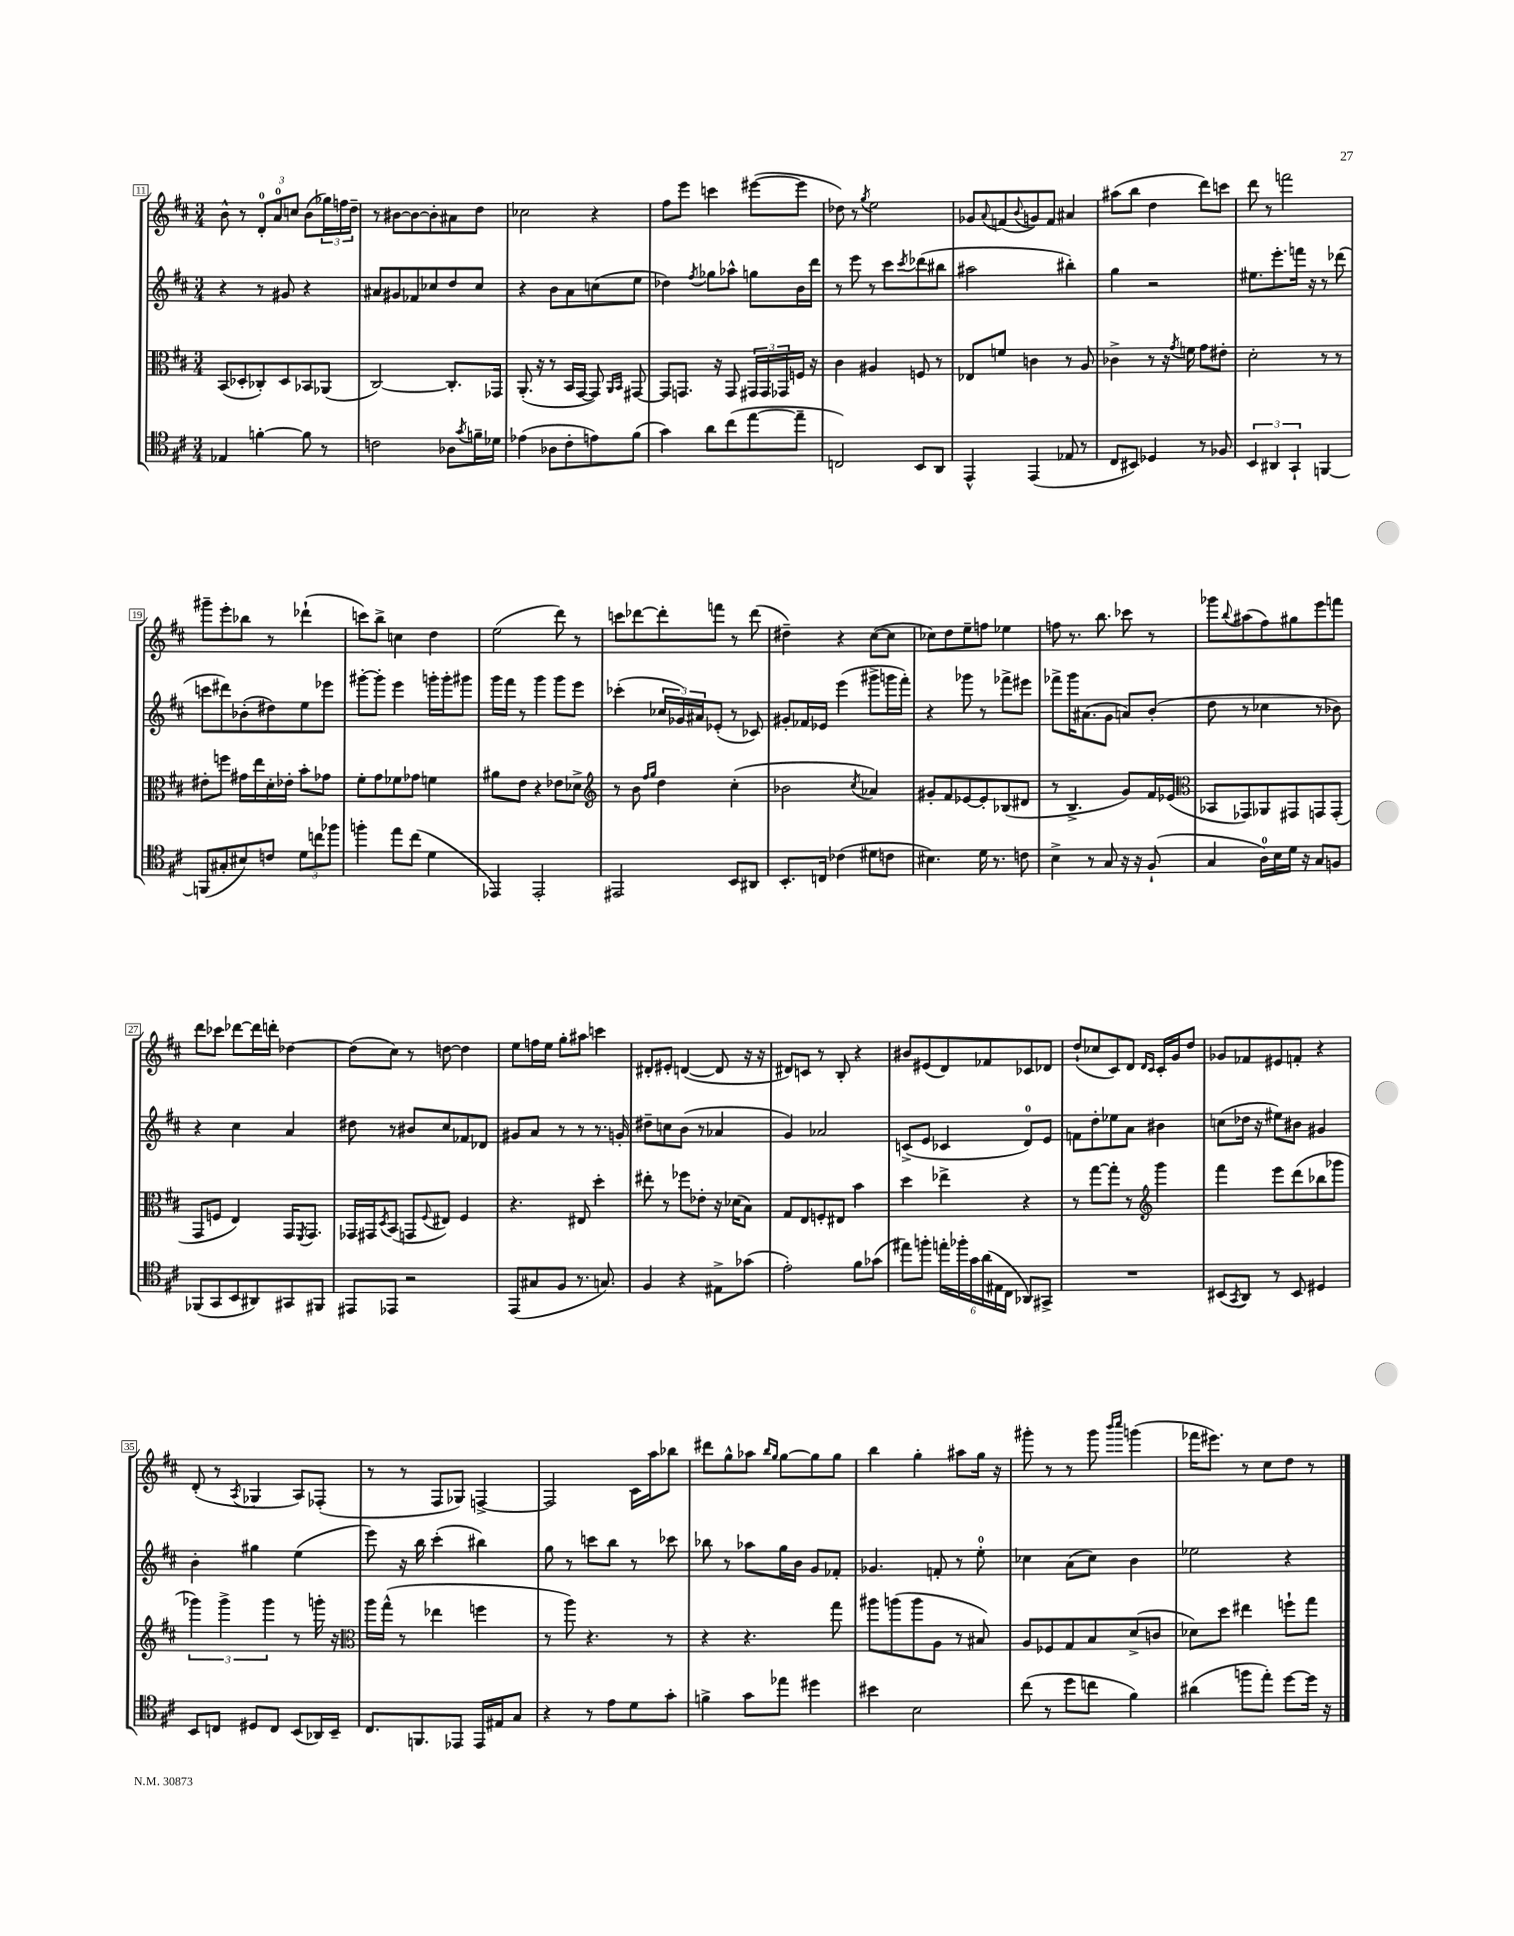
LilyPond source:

<<
\new StaffGroup <<
\new Staff = "s0" {
    \clef treble \key d \major \numericTimeSignature \time 3/4
    b'8-^ r8 \tuplet 3/2 { d'8-0-. a'8-0 c''8 } b'8( \tuplet 3/2 { ges''16) f''16 d''16-- } |
    r8 bis'8~ bis'8~ bis'8-. ais'8 d''8 |
    ces''2 r4 |
    fis''8 e'''8 c'''4 eis'''8~( eis'''8 |
    des''8) r8 \acciaccatura { g''8 } e''2 |
    ges'8 \appoggiatura { a'8 } f'8( \appoggiatura { b'8 } g'8) f'8 ais'4 |
    ais''8( b''8 d''4 d'''8) c'''8 |
    d'''8 r8 f'''2 |
    gis'''8-- e'''8-. bes''8 r8 des'''4-!( |
    c'''8) b''8-> c''4 d''4 |
    e''2( d'''8) r8 |
    c'''8 des'''8~ des'''8-. f'''8 r8 des'''8( |
    dis''4--) r4 cis''8~( cis''8 |
    ces''8) d''8 e''8-- f''8 ees''4 |
    f''8 r8. b''8. ces'''8 r8 |
    ges'''8 \appoggiatura { b''8 } ais''8( fis''8) gis''8 e'''8 f'''8 |
    d'''8 ces'''8 des'''8~ des'''16 d'''16-. des''4~ |
    des''8( cis''8) r8 d''8~ d''4 |
    e''8 f''16 e''16 g''8-. ais''8 c'''4 |
    dis'8-. eis'8-. d'4~( d'8 r16 r16 |
    dis'8) c'8 r8 b8-. r4 |
    bis'8 eis'8( d'8) fes'8 ces'8 des'8 |
    d''8-!( ces''8 cis'8) d'8 \grace { d'16 cis'16 } cis'16-. g'16 d''8 |
    ges'8 fes'8 eis'8 f'8-. r4 |
    d'8-.( r8 \acciaccatura { a8 } ges4 a8) fes8-.( |
    r8 r8 fis8 ges8) f4~-> |
    f2 cis'16 a''16 bes''8 |
    dis'''8 g''8-^ aes''8 \grace { b''16 g''16 } g''8~ g''8 g''8 |
    b''4 g''4-. ais''8 g''16 r16 |
    gis'''8-. r8 r8 gis'''8 \grace { b'''16 cis''''16 } g'''4( |
    fes'''16 eis'''8.) r8 cis''8 d''8 r8 \bar "|." |
}
\new Staff = "s1" {
    \clef treble \key d \major \numericTimeSignature \time 3/4
    r4 r8 gis'8 r4 |
    ais'8 gis'8 fes'8 ces''8 d''8 ces''8 |
    r4 b'8 a'8 c''8( e''8 |
    des''4) \acciaccatura { fis''8 } ges''8 aes''8-^ g''8 b'16 d'''16 |
    r8 e'''8 r8 cis'''8 \acciaccatura { cis'''8 } des'''8( bis''8 |
    ais''2 bis''4-.) |
    g''4 r2 |
    eis''8. e'''8.-. f'''16 r16 r8 des'''8( |
    c'''8 dis'''8) bes'8-.( dis''8) e''8 ees'''8 |
    gis'''8~-. gis'''8-. e'''4 g'''16-. g'''16-. gis'''8 |
    g'''16 fis'''16 r8 g'''4 g'''8 e'''8 |
    ces'''4-.( \tuplet 3/2 { ces''16 ges'16) ais'16 } ees'8-.( r8 ces'8) |
    gis'8-. fes'16 ees'16 e'''4( gis'''8-> g'''16 fis'''16-.) |
    r4 ges'''8 r8 fes'''8-> eis'''8 |
    fes'''8-> g'''16 ais'8.( g'8 a'8) b'8-.( |
    d''8 r8 ces''4 r8 bes'8) |
    r4 cis''4 a'4 |
    dis''8 r8 bis'8 cis''8 fes'8 des'8 |
    gis'8 a'8 r8 r8 r8. g'16-. |
    dis''8-- c''8 b'8( r8 aes'4 |
    g'4) aes'2 |
    c'8->( e'8 ces'4 d'8-0) e'8 |
    f'8 d''8-. ees''8 a'8 bis'4 |
    c''8( des''16 r16 eis''8) bis'8 gis'4 |
    b'4-. gis''4 e''4( |
    e'''8) r16 b''16 cis'''4-.( bis''4) |
    g''8 r8 c'''8 b''8 r8 ces'''8 |
    bes''8 r8 aes''8 g''16 b'16 g'8 fes'8-. |
    ges'4. f'8-. r8 e''8-0-. |
    ces''4 a'8( ces''8) b'4 |
    ees''2 r4 \bar "|." |
}
\new Staff = "s2" {
    \clef alto \key d \major \numericTimeSignature \time 3/4
    b,8( des8-. ces8-.) des8 bes,8 aes,8( |
    cis2~) cis8.-. ges,16 |
    a,8.-.( r16 r8 b,16 g,16~ g,8) \grace { a,16 b,16 } gis,8~ |
    gis,8 g,8. r16 g,8 \tuplet 3/2 { gis,16 gis,16 ges,16 } f16 r16 |
    cis'4 ais4 f8 r8 |
    ees8 f'8 c'4 r8 a8 |
    ces'4-> r8 r16 \acciaccatura { g'8 } f'16 g'8 eis'8-. |
    d'2-. r8 r8 |
    eis'8-. f''8 gis'16 e''16 d'16-. ees'16-. b'8-. ges'8 |
    fis'8-. g'8 fes'8 ges'8 f'4 |
    ais'8 e'8 r4 ees'8 des'8-> |
    \clef treble r8 b'8 \grace { fis''16 g''16 } d''4 cis''4-.( |
    bes'2 \acciaccatura { cis''8 } aes'4) |
    gis'8-. fis'8 ees'8~ ees'8-. bes8( dis'8 |
    r8 b4.-> g'8) fis'16 ees'16( |
    \clef alto bes,8 ges,8) aes,8 gis,8 g,8 g,8-.( |
    g,8 f8 e4) g,16 \acciaccatura { fis,8 } g,8. |
    ges,16 gis,16 \acciaccatura { d8 } b,8( g,8 \appoggiatura { fis8 } eis8) fis4 |
    r4. eis8 d''4-. |
    eis''8-. r8 fes''8 ees'8-. r16 des'16( b8) |
    g8 e8 f8-. eis8 b'4 |
    d''4 ees''4-> r4 |
    r8 g''8~ g''8-. r8 \clef treble g'''4 |
    fis'''4 e'''8 d'''8( bes''8 ges'''8 |
    \tuplet 3/2 { ges'''4) ges'''4-> ges'''4 } r8 g'''16-. r16 |
    \clef alto a''16 g''16-^( r8 ees''4 f''4 |
    r8 a''8) r4. r8 |
    r4 r4. g''8 |
    ais''8 a''8( a''8 a8 r8 bis8) |
    a8 fes8 g8 b8 d'8->( c'8 |
    des'8) d''8 eis''4 f''8-! g''8 \bar "|." |
}
\new Staff = "s3" {
    \clef tenor \key d \major \numericTimeSignature \time 3/4
    ees4 f'4~-. f'8 r8 |
    c'2 aes8 \acciaccatura { g'8 } f'16-- des'16 |
    ees'4( aes8 cis'8-. e'8) fis'8( |
    g'4) a'8 cis''8( e''8~ e''8-- |
    c2) b,8 a,8 |
    e,4-^ e,4( ees8 r8 |
    cis8 bis,8) des4 r8 fes8 |
    \tuplet 3/2 { b,4 ais,4 g,4-! } f,4~ |
    f,8( gis8-. bis8) c'8 \tuplet 3/2 { d'8 c''8 fes''8 } |
    f''4-. e''8 cis''8( d'4 |
    ees,4) ees,2-. |
    eis,2 b,8 ais,8 |
    b,8.-. c16 ces'4( dis'8 c'8 |
    bis4.) d'16 r8. c'8 |
    b4-> r8 g8 r16 r16 fis8-!( |
    g4 a16-0) b16 d'16 r16 g8 f8 |
    fes,8( g,8 b,8 ais,8) gis,8 fis,8 |
    eis,8 ees,8 r2 |
    e,8( gis8 fis8 r8. g8.) |
    fis4 r4 eis8-> ges'8( |
    e'2-.) fis'8 ges'8( |
    eis''8) f''8-. \tuplet 6/4 { e''16-. fes''16-. g'16 a'16( eis16 cis16 } aes,8) gis,8-> |
    R2. |
    bis,8( \acciaccatura { g,8 } a,8) r8 bis,8 dis4 |
    b,8 c8 dis8 c8 b,8( aes,16) b,16-- |
    cis8. f,8. ees,8 ees,16 eis16 g8 |
    r4 r8 e'8 d'8 g'8-. |
    f'4-> g'8 ees''8 dis''4 |
    bis'4 b2 |
    cis''8( r8 d''8 c''8 fis'4) |
    ais'4( f''8 e''8-.) d''8~ d''16 r16 \bar "|." |
}
>>
>>
\layout { \context { \Score currentBarNumber = #11 \override BarNumber.stencil = #(make-stencil-boxer 0.1 0.3 ly:text-interface::print) } }
